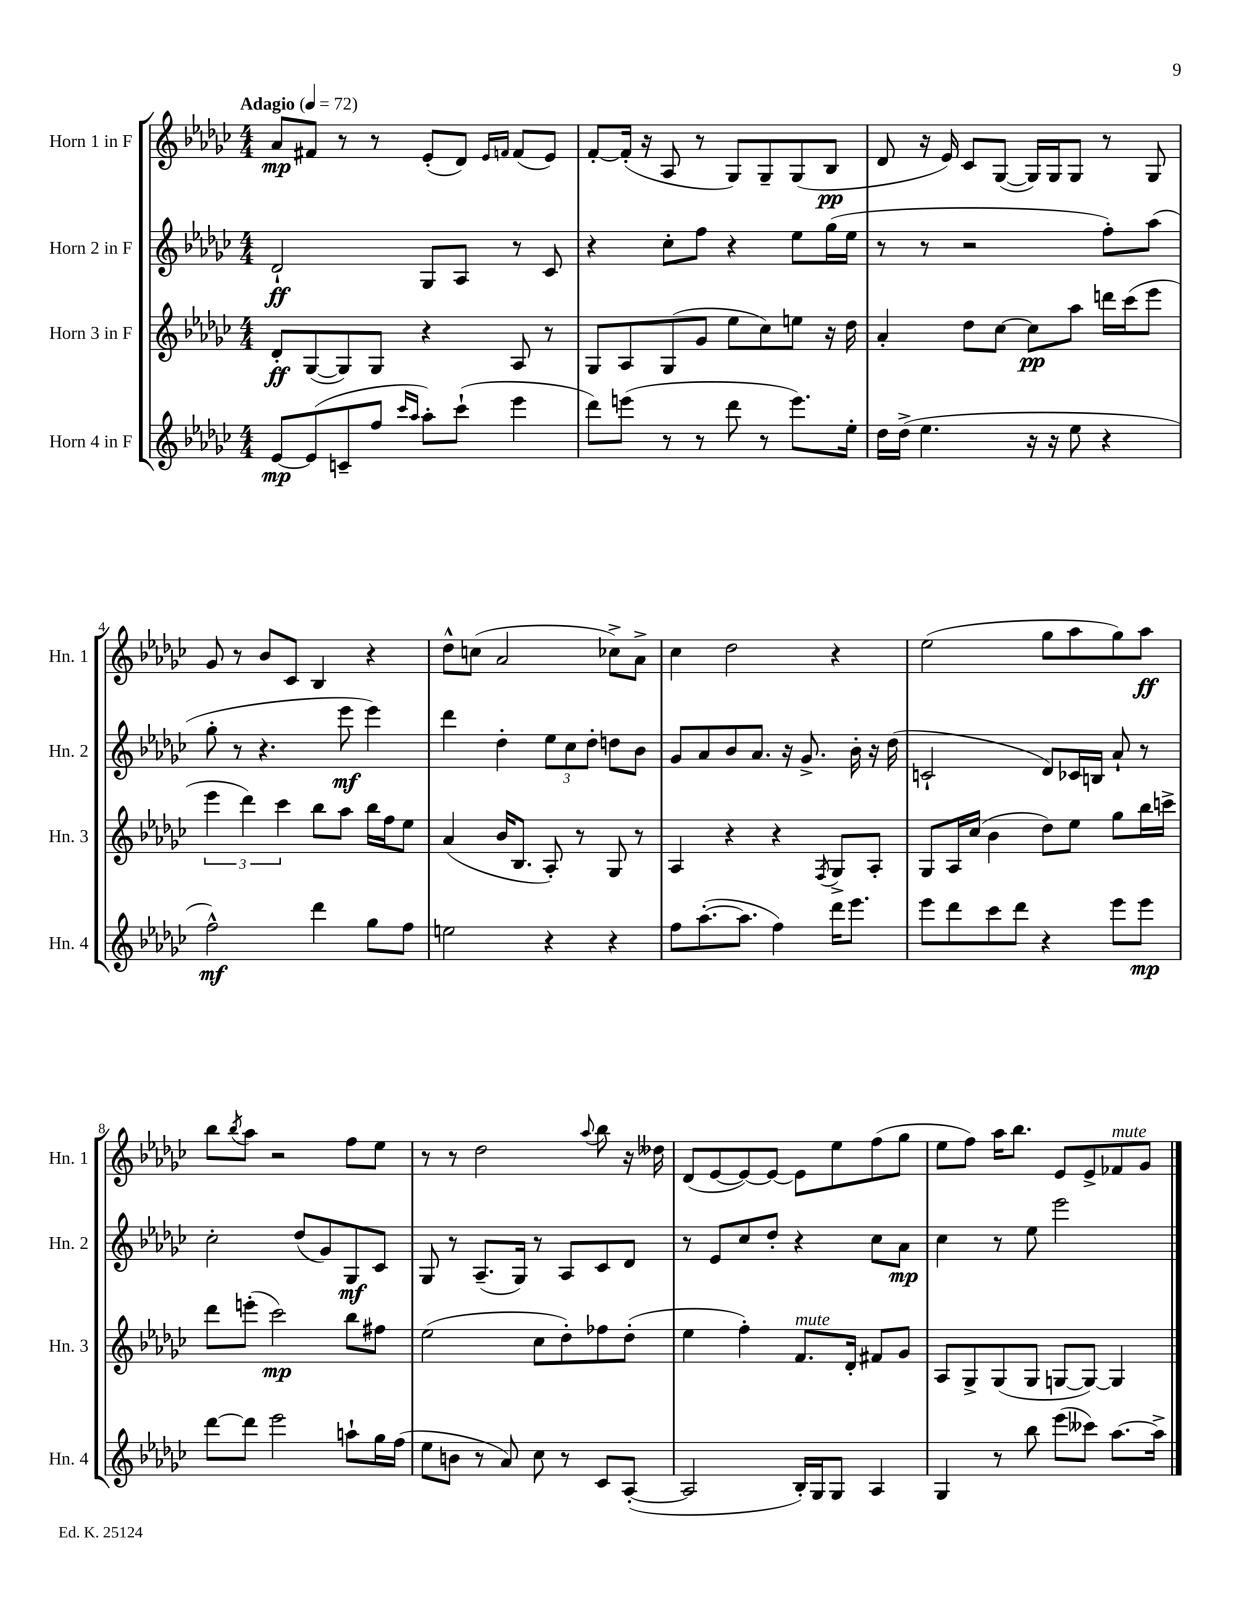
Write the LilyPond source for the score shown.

<<
\new StaffGroup <<
\new Staff = "s0" \with { instrumentName = "Horn 1 in F" shortInstrumentName = "Hn. 1" } {
    \clef treble \key ges \major \numericTimeSignature \time 4/4 \tempo "Adagio" 4 = 72
    aes'8\mp fis'8 r8 r8 ees'8-.( des'8) \grace { ees'16 f'16 } f'8( ees'8) |
    f'8~-. f'16-.( r16 aes8 r8 ges8) ges8-- ges8( bes8\pp |
    des'8 r16 ees'16) ces'8 ges8~( ges16) ges16 ges8 r8 ges8 |
    ges'8 r8 bes'8 ces'8 bes4 r4 |
    des''8-^ c''8( aes'2 ces''8->) aes'8-> |
    ces''4 des''2 r4 |
    ees''2( ges''8 aes''8 ges''8) aes''8\ff |
    bes''8 \acciaccatura { bes''8 } aes''8 r2 f''8 ees''8 |
    r8 r8 des''2 \appoggiatura { aes''8 } bes''8 r16 deses''16 |
    des'8( ees'8~ ees'8~) ees'8~ ees'8 ees''8 f''8( ges''8 |
    ees''8 f''8) aes''16 bes''8. ees'8 ees'8-> fes'8^\markup { \italic "mute" } ges'8 \bar "|." |
}
\new Staff = "s1" \with { instrumentName = "Horn 2 in F" shortInstrumentName = "Hn. 2" } {
    \clef treble \key ges \major \numericTimeSignature \time 4/4
    des'2-!\ff ges8 aes8 r8 ces'8 |
    r4 ces''8-. f''8 r4 ees''8 ges''16( ees''16 |
    r8 r8 r2 f''8-.) aes''8( |
    ges''8-. r8 r4. ees'''8\mf ees'''4) |
    des'''4 des''4-. \tuplet 3/2 { ees''8 ces''8 des''8-. } d''8 bes'8 |
    ges'8 aes'8 bes'8 aes'8. r16 ges'8.-> bes'16-. r16 des''16( |
    c'2-! des'8) ces'16 b16 aes'8-! r8 |
    ces''2-. des''8( ges'8) ges8\mf ces'8 |
    ges8 r8 aes8.--( ges16) r8 aes8 ces'8 des'8 |
    r8 ees'8 ces''8 des''8-. r4 ces''8 aes'8\mp |
    ces''4 r8 ees''8 ees'''2 \bar "|." |
}
\new Staff = "s2" \with { instrumentName = "Horn 3 in F" shortInstrumentName = "Hn. 3" } {
    \clef treble \key ges \major \numericTimeSignature \time 4/4
    des'8-.\ff ges8~( ges8) ges8 r4 aes8 r8 |
    ges8 aes8 ges8( ges'8 ees''8 ces''8) e''8 r16 des''16 |
    aes'4-. des''8 ces''8~ ces''8\pp aes''8 d'''16 ces'''16( ees'''8 |
    \tuplet 3/2 { ees'''4 des'''4) ces'''4 } bes''8 aes''8 bes''16 f''16 ees''8 |
    aes'4( bes'16 bes8. aes8-.) r8 ges8 r8 |
    aes4 r4 r4 \acciaccatura { f8 } ges8-> aes8-. |
    ges8 aes16 ces''16( bes'4 des''8) ees''8 ges''8 bes''16 c'''16-> |
    des'''8 e'''8-.( ces'''2\mp) bes''8 fis''8 |
    ees''2( ces''8 des''8-.) fes''8 des''8-.( |
    ees''4 f''4-.) f'8.^\markup { \italic "mute" } des'16-. fis'8 ges'8 |
    aes8 ges8-> ges8( ges8 g8~ g8~) g4 \bar "|." |
}
\new Staff = "s3" \with { instrumentName = "Horn 4 in F" shortInstrumentName = "Hn. 4" } {
    \clef treble \key ges \major \numericTimeSignature \time 4/4
    ees'8~\mp ees'8( c'8-- f''8 \grace { ces'''16 aes''16 } aes''8-.) ces'''8-!( ees'''4 |
    des'''8) e'''8( r8 r8 des'''8 r8 e'''8.) ees''16-. |
    des''16 des''16->( ees''4. r16 r16 ees''8 r4 |
    f''2-^\mf) des'''4 ges''8 f''8 |
    e''2 r4 r4 |
    f''8 aes''8.~-.( aes''8. f''4) des'''16 ees'''8. |
    ees'''8 des'''8 ces'''8 des'''8 r4 ees'''8 ees'''8\mp |
    des'''8~ des'''8 ees'''2 a''8-! ges''16 f''16( |
    ees''8 b'8 r8 aes'8) ces''8 r8 ces'8 aes8~-.( |
    aes2 bes16-.) ges16 ges8 aes4 |
    ges4 r8 bes''8 ees'''8( ceses'''8) aes''8.~ aes''16-> \bar "|." |
}
>>
>>
